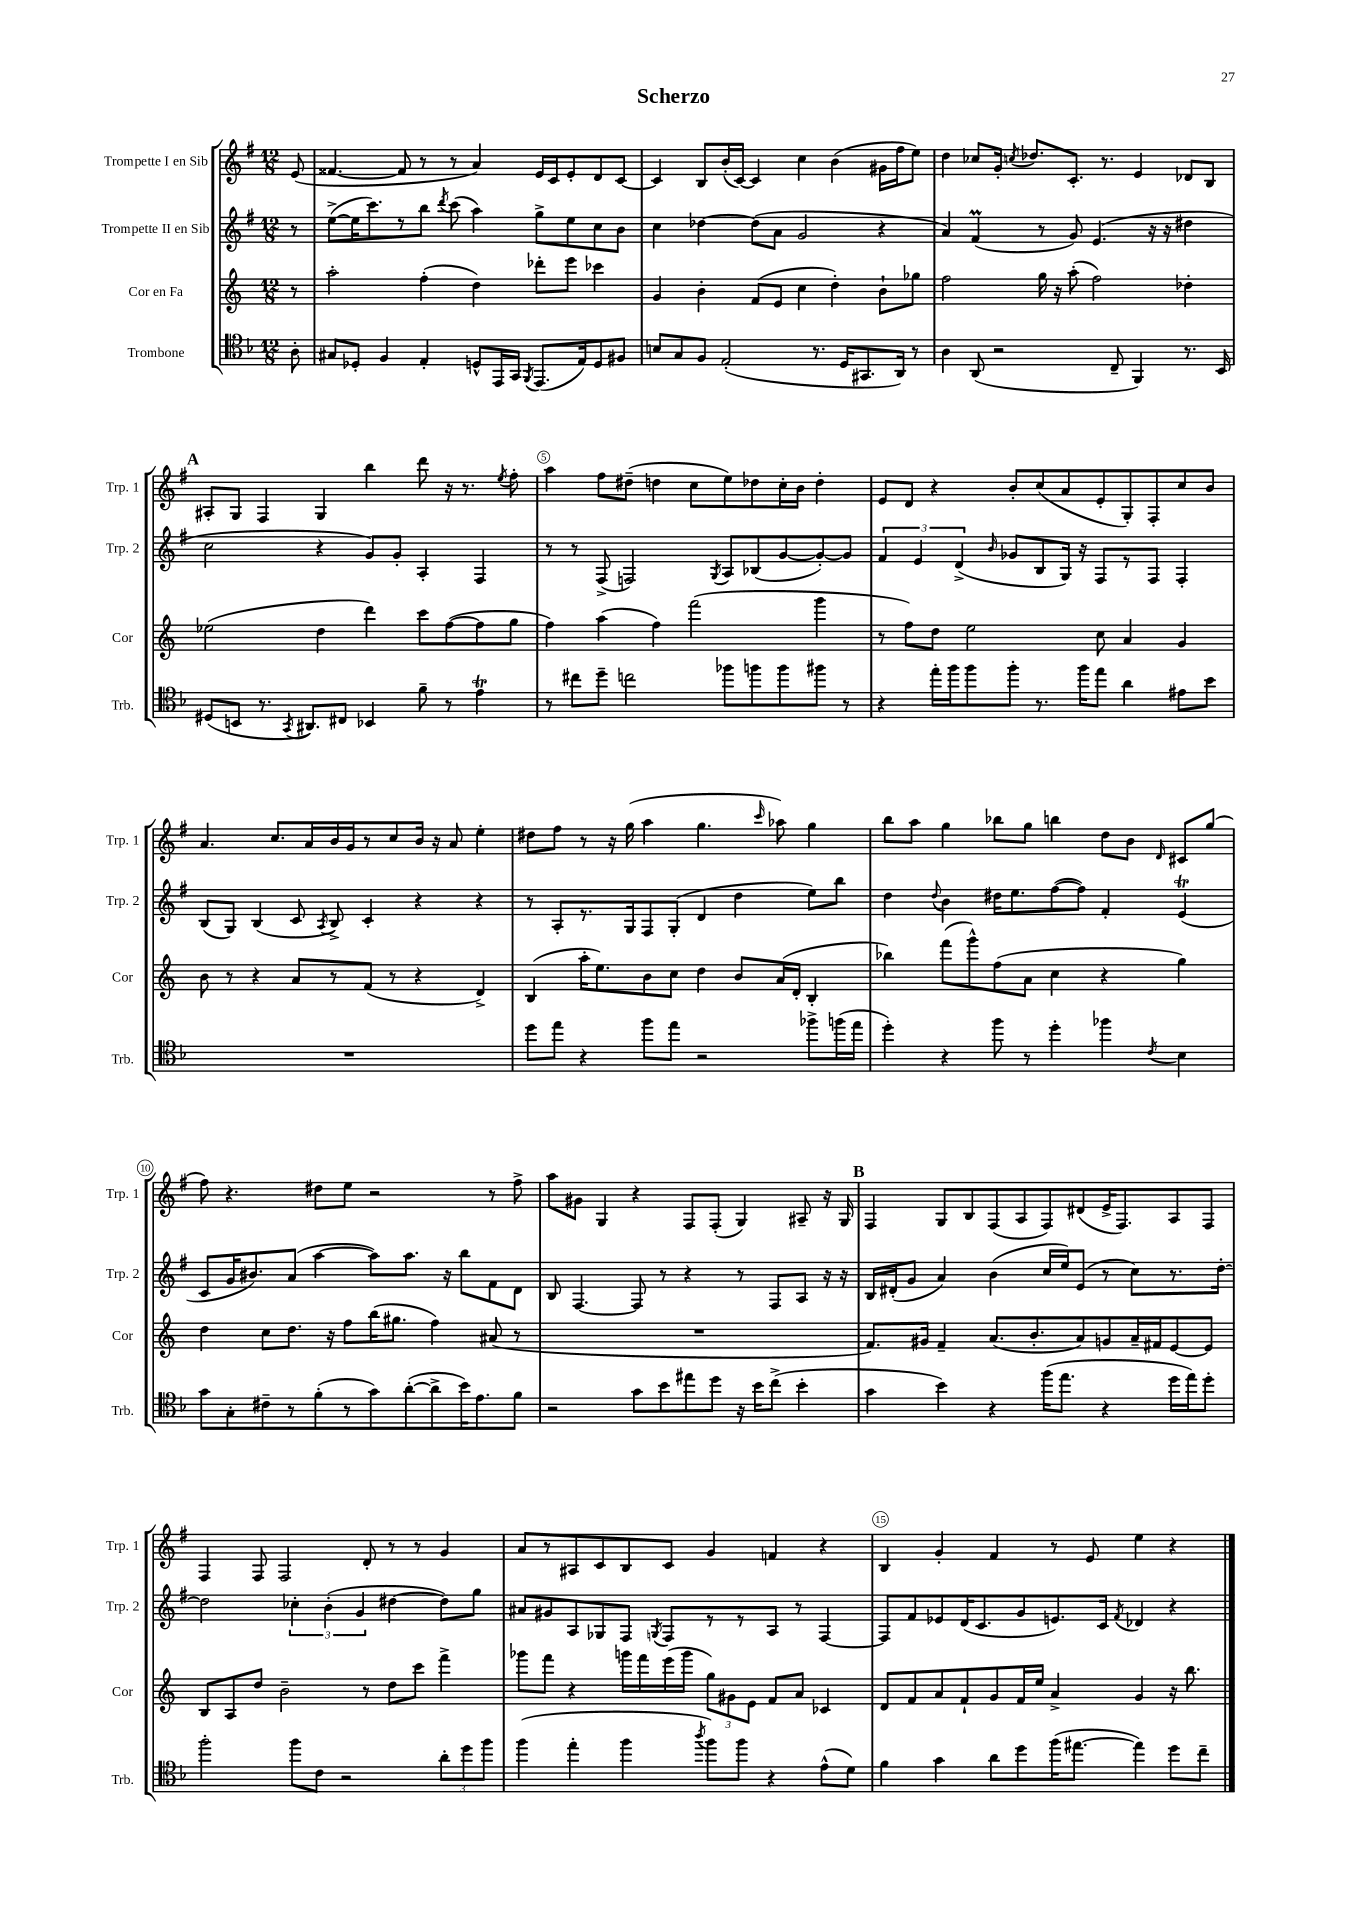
\header { title = "Scherzo" }
<<
\new StaffGroup <<
\new Staff = "s0" \with { instrumentName = "Trompette I en Sib" shortInstrumentName = "Trp. 1" } {
    \clef treble \key g \major \numericTimeSignature \time 12/8 \partial 8
    \autoBeamOff e'8( |
    fisis'4.~ fisis'8 r8 r8 a'4) e'16[ c'16 e'8-. d'8 c'8]~ |
    c'4 b8[ b'16-.( c'16]~) c'4 c''4 b'4( gis'16[ fis''16 e''8]) |
    d''4 ces''8[ g'16]-. \acciaccatura { c''8 } des''8.[ c'8.]-. r8. e'4 des'8[ b8] |
    \mark \markup { \bold "A" } ais8[-. g8] fis4 g4 b''4 d'''8 r16 r8. \acciaccatura { e''8 } fis''8-. |
    a''4 fis''8[ dis''8]--( d''4 c''8[ e''8) des''8 c''16-. b'16] des''4-. |
    e'8[ d'8] r4 b'8[-. c''8( a'8 e'8-. g8-.) fis8-. c''8 b'8] |
    a'4. c''8.[ a'16 b'16 g'16 r8 c''8 b'16] r16 a'8 e''4-. |
    dis''8[ fis''8] r8 r16 g''16( a''4 g''4. \grace { c'''16 } aes''8) g''4 |
    b''8[ a''8] g''4 bes''8[ g''8] b''4 d''8[ b'8] \grace { d'16 } cis'8[ g''8]( |
    fis''8) r4. dis''8[ e''8] r2 r8 fis''8-> |
    a''8[ gis'8] g4 r4 fis8[ fis8]-.( g4) ais8-- r16 g16 |
    \mark \markup { \bold "B" } fis4 g8[ b8 fis8( a8 fis8) dis'8( e'16-> fis8.) a8 fis8] |
    fis4 fis8 fis2 d'8-. r8 r8 g'4 |
    a'8[ r8 ais8 c'8 b8 c'8] g'4 f'4 r4 |
    b4 g'4-. fis'4 r8 e'8 e''4 r4 \bar "|." |
}
\new Staff = "s1" \with { instrumentName = "Trompette II en Sib" shortInstrumentName = "Trp. 2" } {
    \clef treble \key g \major \numericTimeSignature \time 12/8 \partial 8
    \autoBeamOff r8 |
    e''8[~->( e''16 c'''8.) r8 b''8] \acciaccatura { d'''8 } c'''8( a''4) g''8[-> e''8 c''8 b'8] |
    c''4 des''4~ des''8[( a'8] g'2 r4 |
    a'4) fis'4\prall( r8 g'8) e'4.( r16 r16 dis''4 |
    \mark \markup { \bold "A" } c''2 r4 g'8[) g'8]-. a4-. fis4 |
    r8 r8 fis8->( f2) \acciaccatura { g8 } a8[ bes8( g'8~ g'8~-.) g'8] |
    \tuplet 3/2 { fis'4 e'4 d'4->( } \grace { b'16 } ges'8[ b8 g16]) r16 fis8[ r8 fis8] fis4-. |
    b8[( g8]) b4( c'8 \acciaccatura { a8 } b8->) c'4-. r4 r4 |
    r8 a8[-. r8. g16 fis8 g8]-.( d'4 d''4 e''8[) b''8] |
    d''4 \appoggiatura { d''8 } b'4 dis''16[ e''8. fis''8~( fis''8]) fis'4-. e'4\trill( |
    c'8[ g'16 bis'8.) a'8]( a''4~ a''8[) a''8.] r16 b''8[ fis'8 d'8] |
    b8 fis4.~ fis8 r8 r4 r8 fis8[ a8] r16 r16 |
    \mark \markup { \bold "B" } b16[ dis'16-.( g'8] a'4) b'4( c''16[ e''16) e'8]( r8 c''8[) r8. d''16]~-. |
    d''2 \tuplet 3/2 { ces''4-. b'4-.( g'4 } dis''4~ dis''8[) g''8] |
    ais'8[ gis'8 a8 ges8 fis8] \acciaccatura { g8 } fis8[ r8 r8 a8] r8 fis4~ |
    fis8[ fis'8 ees'8 d'16( c'8. g'8 e'8.) c'16] \acciaccatura { fis'8 } des'4 r4 \bar "|." |
}
\new Staff = "s2" \with { instrumentName = "Cor en Fa" shortInstrumentName = "Cor" } {
    \clef treble \key c \major \numericTimeSignature \time 12/8 \partial 8
    \autoBeamOff r8 |
    a''2-. f''4-.( d''4) des'''8[-. e'''8] ces'''4 |
    g'4 b'4-. f'8[( e'8] c''4 d''4-.) b'8[-! ges''8] |
    f''2 g''16 r16 a''8-.( f''2) des''4-. |
    \mark \markup { \bold "A" } ees''2( d''4 d'''4) c'''8[ f''8~( f''8 g''8] |
    f''4) a''4( f''4) f'''2( g'''4 |
    r8 f''8[) d''8] e''2 c''8 a'4 g'4 |
    b'8 r8 r4 a'8[ r8 f'8]( r8 r4 d'4->) |
    b4( a''16[-. e''8.) b'8 c''8] d''4 b'8[ a'16( d'16]-. b4-. |
    bes''4) f'''8[( g'''8-^) f''8( a'8] c''4 r4 g''4) |
    d''4 c''8[ d''8.] r16 f''8[ b''16( gis''8.] f''4) ais'8( r8 |
    R1. |
    \mark \markup { \bold "B" } f'8.[) gis'16] f'4-- a'8.[( b'8.-. a'8) g'8 a'16-- fis'16 e'8~ e'8] |
    b8[ a8 d''8] b'2-- r8 d''8[ c'''8] f'''4-> |
    ges'''8[ f'''8] r4 g'''16[ f'''16 e'''16( g'''16] \tuplet 3/2 { g''8[) gis'8 e'8] } f'8[ a'8] ces'4 |
    d'8[ f'8 a'8 f'8-! g'8 f'16 e''16] a'4-> g'4 r16 b''8. \bar "|." |
}
\new Staff = "s3" \with { instrumentName = "Trombone" shortInstrumentName = "Trb." } {
    \clef tenor \key f \major \numericTimeSignature \time 12/8 \partial 8
    \autoBeamOff a8-. |
    gis8[ des8]-. f4 e4-. d8[-^ e,16 g,16] \acciaccatura { f,8 } e,8.[( e16) d8 fis8] |
    b8[ g8 f8] e2-.( r8. d16[ gis,8. a,16]) r8 |
    a4 a,8( r2 c8-- f,4) r8. bes,16 |
    \mark \markup { \bold "A" } dis8[( b,8] r8. \acciaccatura { g,8 } ais,8.[) cis8] bes,4 f'8-- r8 e'4\trill |
    r8 cis''8[ d''8]-- c''2 fes''8[ f''8 f''8 fis''8] r8 |
    r4 e''16[-. f''16 f''8 f''8]-. r8. f''16[ e''8] a'4 eis'8[ bes'8] |
    R1. |
    d''8[ e''8] r4 f''8[ e''8] r2 fes''8[-> f''16( e''16] |
    d''4-.) r4 f''8 r8 d''4-. fes''4 \acciaccatura { c'8 } bes4 |
    g'8[ g8-. cis'8-- r8 f'8-.( r8 g'8) a'8~-.( a'8-> bes'16) e'8. f'8] |
    r2 g'8[ bes'8 eis''8 d''8] r16 bes'16[ c''8]->( bes'4-. |
    \mark \markup { \bold "B" } g'4 bes'4) r4 f''16[( e''8.] r4 d''16[ e''16) d''8]-. |
    f''2-. f''8[ c'8] r2 \tuplet 3/2 { a'8[-. d''8 f''8] } |
    f''4( e''4-. f''4 \acciaccatura { a''8 } f''8[) f''8] r4 e'8[-^( d'8]) |
    f'4 g'4 a'8[ d''8 f''16( eis''8.]~ eis''4) d''8[ c''8]-- \bar "|." |
}
>>
>>
\layout { \context { \Score \override BarNumber.break-visibility = ##(#f #t #t) barNumberVisibility = #(every-nth-bar-number-visible 5) \override BarNumber.stencil = #(make-stencil-circler 0.1 0.3 ly:text-interface::print) } }
